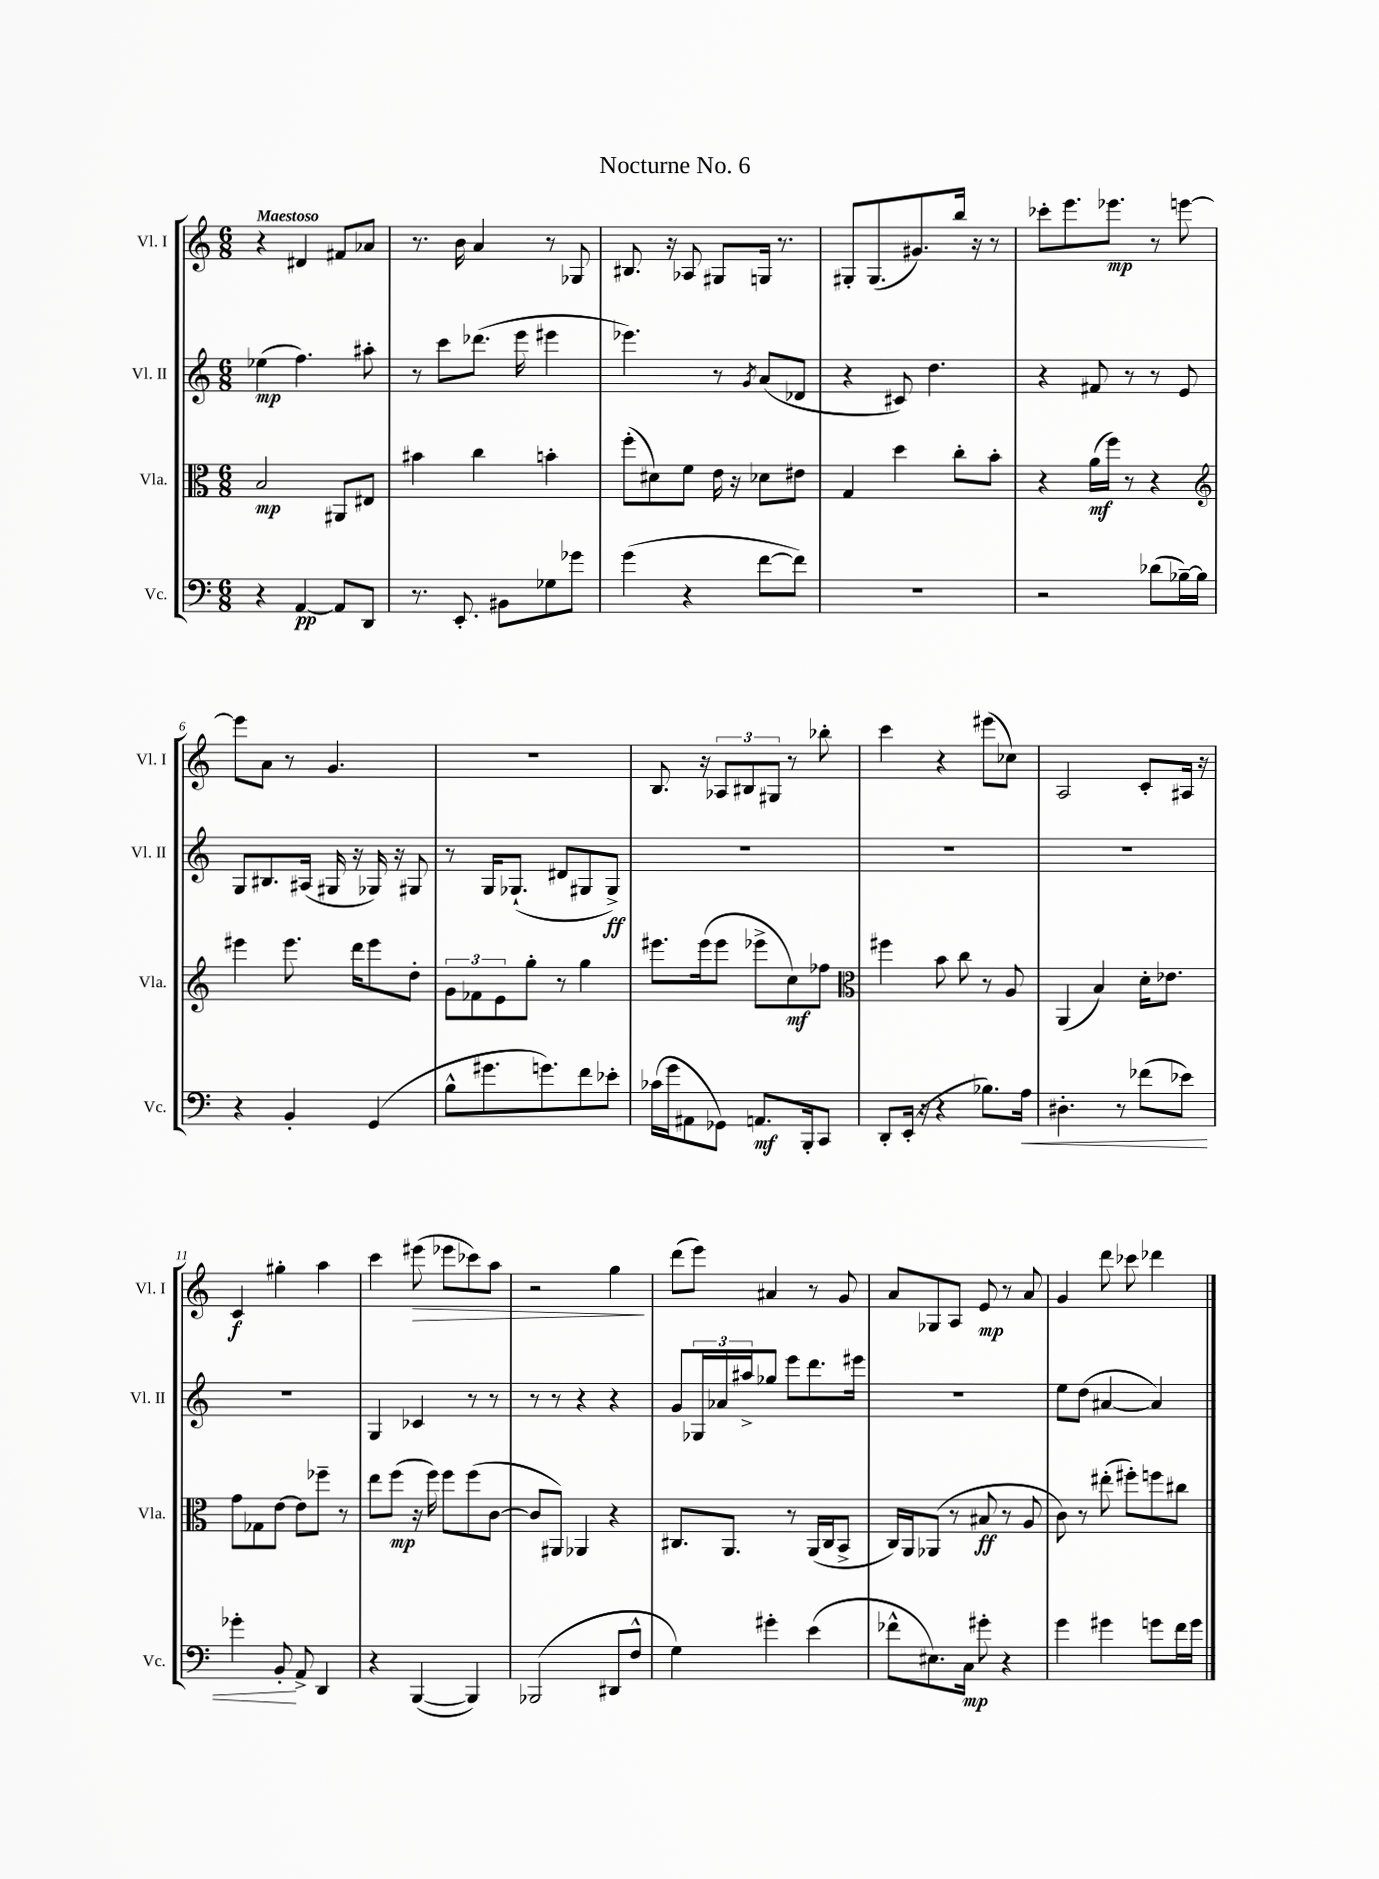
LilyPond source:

\header { title = "Nocturne No. 6" }
<<
\new StaffGroup <<
\new Staff = "s0" \with { instrumentName = "Vl. I" shortInstrumentName = "Vl. I" } {
    \clef treble \key c \major \numericTimeSignature \time 6/8 \tempo "Maestoso"
    r4 dis'4 fis'8 aes'8 |
    r8. b'16 a'4 r8 ges8 |
    bis8. r16 aes8 gis8 g16 r8. |
    gis8-. gis8.( gis'8.) b''16 r16 r8 |
    ces'''8-. e'''8. ees'''8.\mp r8 e'''8~ |
    e'''8 a'8 r8 g'4. |
    R2. |
    b8. r16 \tuplet 3/2 { aes8 bis8 gis8 } r8 bes''8-. |
    c'''4 r4 eis'''8( ces''8) |
    a2 c'8-. ais16 r16 |
    c'4\f gis''4-. a''4 |
    c'''4 eis'''8\>( ees'''8 ces'''8) a''8 |
    r2 g''4\! |
    d'''8( e'''8) ais'4 r8 g'8 |
    a'8 ges8 a8 e'8\mp r8 a'8 |
    g'4 d'''8 ces'''8 des'''4 \bar "|." |
}
\new Staff = "s1" \with { instrumentName = "Vl. II" shortInstrumentName = "Vl. II" } {
    \clef treble \key c \major \numericTimeSignature \time 6/8
    ees''4\mp( f''4.) ais''8-. |
    r8 c'''8 des'''8.( e'''16 eis'''4 |
    ees'''4.) r8 \acciaccatura { g'8 } a'8( des'8 |
    r4 cis'8) d''4. |
    r4 fis'8 r8 r8 e'8 |
    g8 bis8. ais16( gis16 r16 ges16) r16 gis8 |
    r8 g16 ges8.-!( dis'8 gis8 gis8->\ff) |
    R2. |
    R2. |
    R2. |
    R2. |
    g4 ces'4 r8 r8 |
    r8 r8 r4 r4 |
    g'8 \tuplet 3/2 { ges16 aes'16 ais''16-> } ges''8 e'''8 d'''8. eis'''16 |
    R2. |
    e''8 d''8( ais'4~ ais'4) \bar "|." |
}
\new Staff = "s2" \with { instrumentName = "Vla." shortInstrumentName = "Vla." } {
    \clef alto \key c \major \numericTimeSignature \time 6/8
    b2\mp ais,8 eis8 |
    bis'4 c''4 b'4-. |
    f''8-.( dis'8) f'8 e'16 r16 des'8 eis'8 |
    g4 d''4 c''8-. b'8-. |
    r4 a'16\mf( f''16) r8 r4 |
    \clef treble eis'''4 eis'''8. d'''16 eis'''8 d''8-. |
    \tuplet 3/2 { g'8 fes'8 e'8 } g''8-. r8 g''4 |
    eis'''8. eis'''16( eis'''8 ees'''8-> c''8\mf) fes''8 |
    \clef alto fis''4 b'8 c''8 r8 a8 |
    a,4( b4) d'16-. ees'8. |
    g'8 ges8 e'8~ e'8 fes''8-- r8 |
    e''8 f''8\mp( r16 f''16) f''8 f''8( c'8~ |
    c'8 ais,8) aes,4 r4 |
    cis8. a,8. r8 a,16( cis16 b,8-> |
    c16) a,16 aes,8( r8 bis8\ff r8 a8 |
    c'8) r8 eis''8-.( fis''8-.) f''8 cis''8 \bar "|." |
}
\new Staff = "s3" \with { instrumentName = "Vc." shortInstrumentName = "Vc." } {
    \clef bass \key c \major \numericTimeSignature \time 6/8
    r4 a,4~\pp a,8 d,8 |
    r8. e,8.-. bis,8 ges8 ges'8 |
    g'4( r4 f'8~ f'8) |
    R2. |
    r2 des'8( bes16~--) bes16 |
    r4 b,4-. g,4( |
    b8-^ gis'8. g'8.) f'8 ees'8-. |
    ces'16( g'16 ais,8 ges,8) a,8.\mf b,,16-. c,8 |
    d,8-. e,16-.( r16 r4 bes8.) a16\< |
    dis4.-. r8 fes'8( ees'8) |
    ges'4-. b,8-.\! a,8-> d,4 |
    r4 b,,4~( b,,4) |
    bes,,2( dis,8 f8-^ |
    g4) gis'4-. e'4( |
    fes'8-^ eis8.) c16\mp gis'8-. r4 |
    g'4 gis'4 g'8 f'16 g'16 \bar "|." |
}
>>
>>
